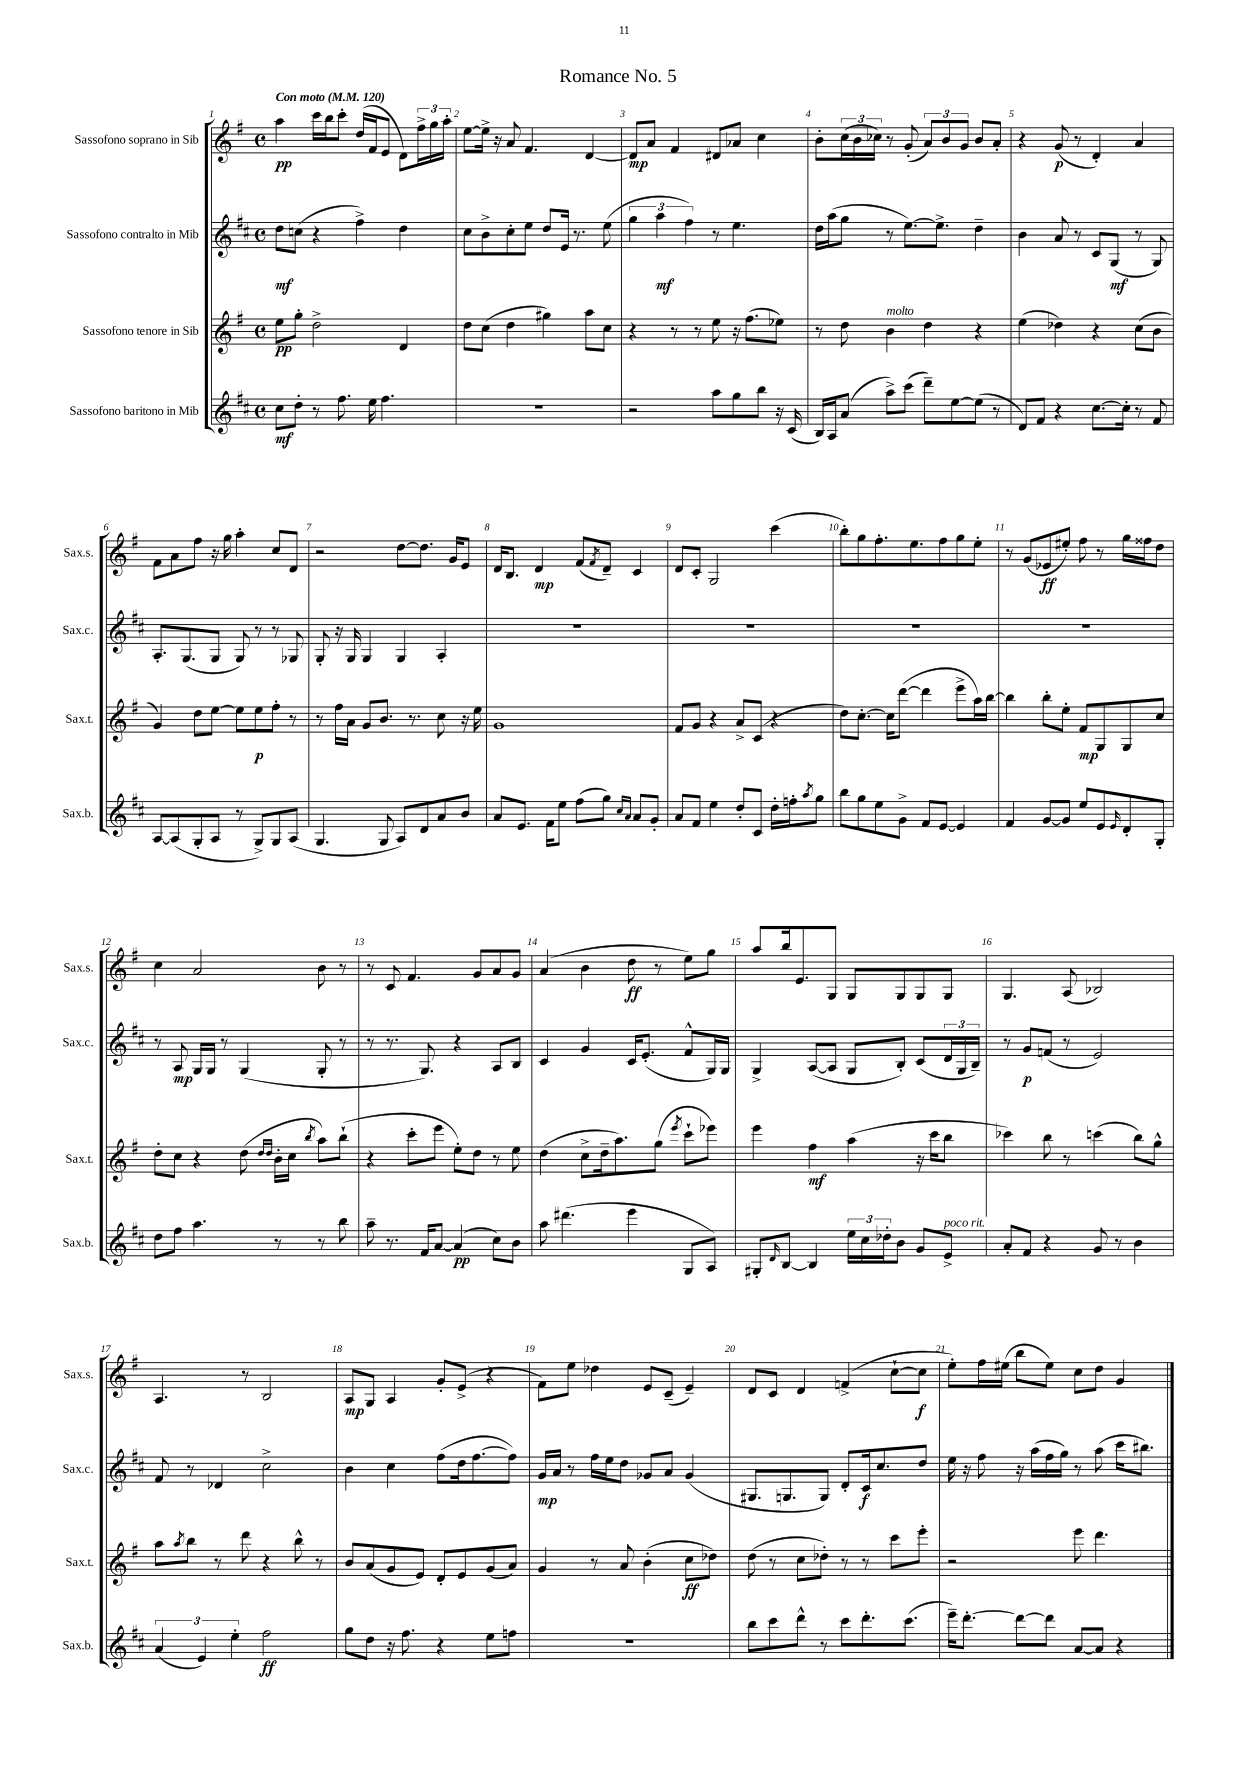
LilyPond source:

\header { title = "Romance No. 5" }
<<
\new StaffGroup <<
\new Staff = "s0" \with { instrumentName = "Sassofono soprano in Sib" shortInstrumentName = "Sax.s." } {
    \clef treble \key g \major \defaultTimeSignature \time 4/4 \tempo "Con moto" 4 = 120
    a''4\pp c'''16 b''16 c'''8-. d''16( fis'16 e'8 d'8) \tuplet 3/2 { fis''16-> g''16 a''16-. } |
    e''8~ e''16-> r16 a'8 fis'4. d'4~ |
    d'8\mp a'8 fis'4 dis'8 aes'8 c''4 |
    b'8-. \tuplet 3/2 { c''16( b'16 ces''16) } r8 g'8-.( \tuplet 3/2 { a'8) b'8 g'8 } b'8 a'8-. |
    r4 g'8\p( r8 d'4-.) a'4 |
    fis'8 a'8 fis''8 r16 g''16 a''4-. c''8 d'8 |
    r2 d''8~ d''8. g'16 e'8 |
    d'16 b8. d'4\mp fis'8( \acciaccatura { fis'8 } d'8--) c'4 |
    d'8 c'8-. g2 c'''4( |
    b''8-.) g''8 fis''8.-. e''8. fis''8 g''8 e''8-. |
    r8 g'8( ees'8\ff eis''8-.) fis''8 r8 g''16 fisis''16 d''8 |
    c''4 a'2 b'8 r8 |
    r8 c'8 fis'4. g'8 a'8 g'8 |
    a'4( b'4 d''8\ff r8 e''8) g''8 |
    a''8 b''16 e'8. g8 g8 g8 g8 g8 |
    g4. a8( bes2) |
    a4. r8 b2 |
    a8\mp g8 a4 g'8-. e'8->( r4 |
    fis'8) e''8 des''4 e'8 c'8--( e'4--) |
    d'8 c'8 d'4 f'4->( c''8~-! c''8\f |
    e''8-.) fis''16 eis''16( b''8 eis''8) c''8 d''8 g'4 \bar "|." |
}
\new Staff = "s1" \with { instrumentName = "Sassofono contralto in Mib" shortInstrumentName = "Sax.c." } {
    \clef treble \key d \major \defaultTimeSignature \time 4/4
    d''8\mf c''8( r4 fis''4->) d''4 |
    cis''8 b'8-> cis''8-. e''8 d''8 e'16 r8. e''8( |
    \tuplet 3/2 { g''4 a''4\mf fis''4) } r8 e''4. |
    d''16 a''16( g''8 r8 e''8.~) e''8.-> d''4-- |
    b'4 a'8 r8 cis'8 g8\mf( r8 g8) |
    a8.-. g8.( g8 g8) r8 r8 ges8 |
    g8-. r16 g16 g4 g4 a4-. |
    R1 |
    R1 |
    R1 |
    R1 |
    r8 a8\mp g16 g16 r8 g4( g8-. r8 |
    r8 r8. g8.) r4 a8 b8 |
    cis'4 g'4 cis'16 e'8.-.( fis'8-^ g16) g16 |
    g4-> a8~( a8 g8 b8-.) cis'8( \tuplet 3/2 { d'16 g16 b16--) } |
    r8 g'8\p f'8( r8 e'2) |
    fis'8 r8 des'4 cis''2-> |
    b'4 cis''4 fis''8( d''16 fis''8.~ fis''8) |
    g'16\mp a'16 r8 fis''16 e''16 d''8 ges'8 a'8 ges'4( |
    gis8. g8. g8) d'8-. cis'16\f cis''8. d''8 |
    e''16 r16 fis''8 r16 a''16( fis''16 g''16) r8 a''8( cis'''16 bis''8.) \bar "|." |
}
\new Staff = "s2" \with { instrumentName = "Sassofono tenore in Sib" shortInstrumentName = "Sax.t." } {
    \clef treble \key g \major \defaultTimeSignature \time 4/4
    e''8\pp g''8-. d''2-> d'4 |
    d''8 c''8( d''4 gis''4) a''8 c''8 |
    r4 r8 r8 e''8 r16 fis''8.( ees''8) |
    r8 d''8 b'4^\markup { \italic "molto" } d''4 r4 |
    e''4( des''4) r4 c''8( b'8 |
    g'4) d''8 e''8~ e''8 e''8\p fis''8-. r8 |
    r8 fis''16 a'16 g'8 b'8. r8. c''8 r16 e''16 |
    g'1 |
    fis'8 g'8 r4 a'8-> c'8( r4 |
    d''8) c''8.~-. c''16 d'''8~( d'''4 e'''8-> a''16) b''16~ |
    b''4 b''8-. e''8-. fis'8\mp g8 g8 c''8 |
    d''8-. c''8 r4 d''8( \grace { d''16 d''16 } b'16-. c''16 \acciaccatura { b''8 } a''8) b''8-!( |
    r4 c'''8-. e'''8 e''8-.) d''8 r8 e''8 |
    d''4( c''8-> d''16-- a''8.) g''8( \acciaccatura { e'''8 } c'''8-! ees'''8) |
    e'''4 fis''4\mf a''4( r16 c'''16 b''8 |
    ces'''4) b''8 r8 c'''4( b''8) g''8-^ |
    a''8 \acciaccatura { a''8 } b''8 r8 d'''8 r4 b''8-^ r8 |
    b'8 a'8( g'8 e'8) d'8-. e'8 g'8( a'8) |
    g'4 r8 a'8 b'4-.( c''8\ff des''8) |
    d''8( r8 c''8 des''8-.) r8 r8 c'''8 e'''8-. |
    r2 e'''8 d'''4. \bar "|." |
}
\new Staff = "s3" \with { instrumentName = "Sassofono baritono in Mib" shortInstrumentName = "Sax.b." } {
    \clef treble \key d \major \defaultTimeSignature \time 4/4
    cis''8\mf d''8-. r8 fis''8. e''16 fis''4. |
    R1 |
    r2 a''8 g''8 b''8 r16 cis'16( |
    b16) a16 a'8( a''8->) cis'''8( d'''8--) e''8~ e''8( r8 |
    d'8) fis'8 r4 cis''8.~ cis''16-. r8 fis'8 |
    a8~ a8( g8-. a8 r8 g8->) g8 a8( |
    g4. g8 a8) d'8 a'8 b'8 |
    a'8 e'8. fis'16 e''8 fis''8( g''8) \grace { cis''16 a'16 } a'8 g'8-. |
    a'8 fis'8 e''4 d''8-. cis'8 d''16-. f''16-. \acciaccatura { a''8 } g''8 |
    b''8 g''8 e''8 g'8-> fis'8 e'8~ e'4 |
    fis'4 g'8~ g'8 e''8 e'8 \grace { e'16 } d'8-. g8-. |
    d''8 fis''8 a''4. r8 r8 b''8 |
    a''8-- r8. fis'16 a'8~ a'4\pp( cis''8) b'8 |
    a''8 dis'''4.( e'''4 g8 a8) |
    gis8-. \grace { d'16 } b8~ b4 \tuplet 3/2 { e''16 cis''16 des''16-. } b'8 g'8 e'8->^\markup { \italic "poco rit." } |
    a'8-. fis'8 r4 g'8 r8 b'4 |
    \tuplet 3/2 { a'4( e'4) e''4-. } fis''2\ff |
    g''8 d''8 r16 fis''8. r4 e''8 f''8 |
    R1 |
    b''8 cis'''8 d'''8-^ r8 cis'''8 d'''8.-. cis'''8.( |
    e'''16--) d'''8.~-. d'''8~ d'''8 a'8~ a'8 r4 \bar "|." |
}
>>
>>
\layout { \context { \Score \override BarNumber.break-visibility = ##(#f #t #t) barNumberVisibility = #all-bar-numbers-visible } }
